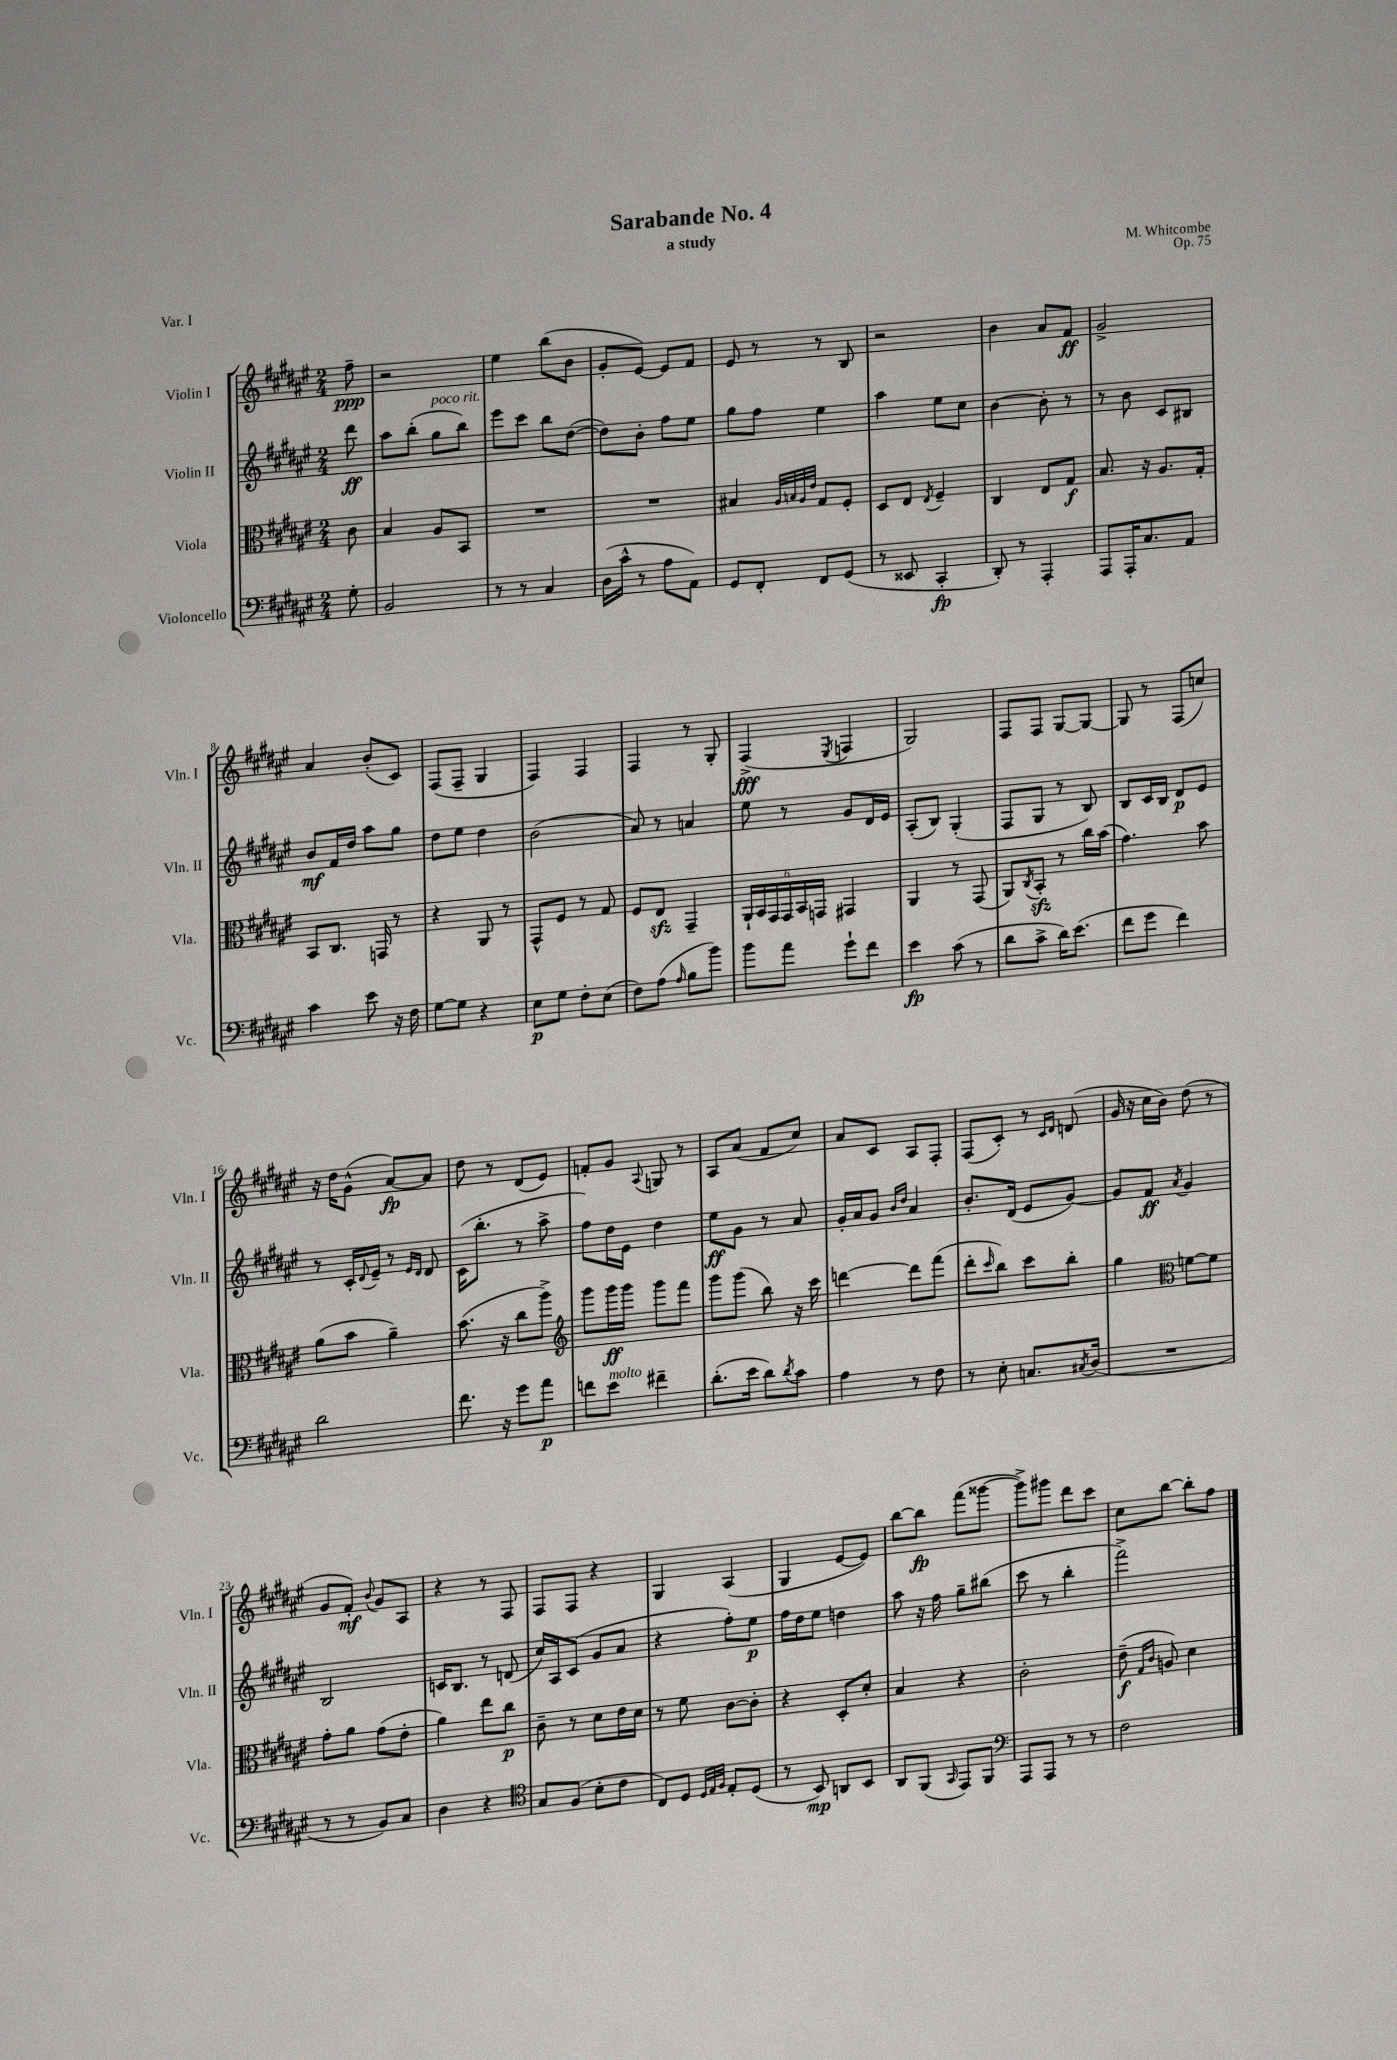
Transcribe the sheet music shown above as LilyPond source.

\header { title = "Sarabande No. 4" composer = "M. Whitcombe" subtitle = "a study" opus = "Op. 75" piece = "Var. I" }
<<
\new StaffGroup <<
\new Staff = "s0" \with { instrumentName = "Violin I" shortInstrumentName = "Vln. I" } {
    \clef treble \key fis \major \numericTimeSignature \time 2/4 \partial 8
    fis''8--\ppp |
    r2 |
    eis''4 b''8( b'8 |
    gis'8-. eis'8~) eis'8 fis'8 |
    eis'8 r8 r8 b8 |
    r2 |
    b'4 ais'8 fis'8\ff |
    gis'2-> |
    ais'4 b'8-.( cis'8) |
    fis8( fis8-- gis4 |
    fis4) fis4 |
    fis4 r8 gis8-. |
    fis4->\fff( \acciaccatura { eis8 } f4 |
    gis2) |
    fis8 fis8 gis8~ gis8~ |
    gis8 r8 fis8( c''8) |
    r16 dis''16 gis'8-^( ais'8~\fp) ais'8 |
    dis''8 r8 dis'8( eis'8) |
    f'8-. gis'8 \appoggiatura { ais8 } g8 r8 |
    ais8 ais'8( fis'8 cis''8) |
    ais'8 cis'8 ais8 fis8-. |
    fis8( cis'8-.) r8 \grace { cis'16 dis'16 } d'8( |
    gis'16 r16 cis''16 b'16) dis''8( r8 |
    gis'8 fis'8-.\mf) \appoggiatura { b'8 } gis'8 ais8 |
    r4 r8 fis8 |
    fis8 fis8 r4 |
    gis4 ais4( |
    gis4 eis'8~ eis'8) |
    b''8~ b''8\fp fis'''8( gisis'''8~ |
    gisis'''8->) gis'''8 dis'''8 cis'''8 |
    cis''8 b''8~ b''8-. fis''8 \bar "|." |
}
\new Staff = "s1" \with { instrumentName = "Violin II" shortInstrumentName = "Vln. II" } {
    \clef treble \key fis \major \numericTimeSignature \time 2/4 \partial 8
    dis'''8\ff |
    ais''8 b''8-.( gis''8^\markup { \italic "poco rit." } b''8) |
    eis'''8 cis'''8 b''8 dis''8~( |
    dis''8) b'8-. fis''8 eis''8 |
    gis''8 fis''8 eis''4 |
    ais''4 eis''8 cis''8 |
    b'4~ b'8-. r8 |
    r8 b'8 cis'8 bis8 |
    b'8\mf fis'16 dis''16 ais''8 gis''8 |
    dis''8 eis''8 dis''4 |
    b'2( |
    ais'8) r8 a'4 |
    eis''8 r8 gis'8 dis'16 eis'16 |
    ais8-.( b8) gis4-.( |
    fis8 gis8 r8 b8) |
    b8 cis'16 b16 dis'8\p eis'8 |
    r8 cis'16-. \appoggiatura { dis'8 } eis'16-- r8 \grace { eis'16 dis'16 } dis'8 |
    cis'16( b''8.-. r8 ais''8-> |
    fis''8) dis''16 eis'16 dis''4 |
    eis''8\ff gis'8 r8 ais'8 |
    gis'16-. ais'16 gis'8 \grace { b'16 dis''16 } ais'4 |
    b'8.-. dis'16( eis'8 gis'8~) |
    gis'8 fis'8\ff \acciaccatura { ais'8 } gis'4 |
    b2 |
    c'16 b8. r8 d'8( |
    cis''16) ais16 cis'8( gis'8 ais'8 |
    r4 fis''8-.) eis''8\p |
    fis''16 dis''16 eis''8 d''4 |
    ais''8 r16 fis''16 gis''8-- bis''8( |
    cis'''8 r8 b''4-. |
    fis'''2->) \bar "|." |
}
\new Staff = "s2" \with { instrumentName = "Viola" shortInstrumentName = "Vla." } {
    \clef alto \key fis \major \numericTimeSignature \time 2/4 \partial 8
    cis'8 |
    b4 ais8 b,8 |
    R2 |
    R2 |
    bis4 \grace { ais32 b32 ais32 eis'32 } gis8 fis8-. |
    dis8 eis8 \acciaccatura { eis8 } fis4-- |
    cis4 eis8 gis8\f |
    b8. r16 ais8. gis16-. |
    b,8 cis8. g,16 r8 |
    r4 ais,8 r8 |
    gis,8-^ fis8 r8 gis8 |
    fis8 eis8\sfz gis,4-- |
    \tuplet 6/4 { ais,16-! b,16 gis,16 gis,16 b,16 g,16 } gis,4 |
    ais,4 r8 gis,8( |
    ais,8) \acciaccatura { cis8 } b,8-.\sfz r8 cis''16 b'16( |
    gis'4.) b'8 |
    ais'8( b'8 ais'4--) |
    b'8.( r16 cis''8 ais''8->) |
    \clef treble gis'''8 gis'''16\ff gis'''16 gis'''8 fis'''8 |
    gis'''8 gis'''8( b''8) r16 cis'''16 |
    d'''4~ d'''8 fis'''8( |
    dis'''8-. \grace { cis'''16 } b''8) cis'''8 b''8-. |
    gis''4 \clef alto f'8~ f'8 |
    gis'8-. ais'8 gis'8( eis'8-. |
    ais'4) eis''8 cis''8\p |
    cis'8-- r8 dis'8 eis'16 dis'16 |
    r8 fis'8 cis'8~ cis'8-. |
    r4 dis8-. dis'8-. |
    b4 r4 |
    cis'2-. |
    eis'8--\f( \grace { gis16 cis'16 } a8) dis'4 \bar "|." |
}
\new Staff = "s3" \with { instrumentName = "Violoncello" shortInstrumentName = "Vc." } {
    \clef bass \key fis \major \numericTimeSignature \time 2/4 \partial 8
    gis8-. |
    b,2 |
    r8 r8 cis4 |
    dis16( cis'16-^ r8 ais8 ais,8) |
    gis,8 fis,8-. fis,8 gis,8( |
    r8 eisis,8 cis,4-.\fp |
    dis,8-.) r8 ais,,4-. |
    ais,,8 ais,,16-. cis8. ais,8 |
    cis'4 eis'8 r16 fis16 |
    gis8~ gis8 r4 |
    eis8\p gis8 fis8-. eis8( |
    fis8) ais8( \grace { ais16 } b8 b'8) |
    b'8 ais'8 gis'8-! fis'8 |
    eis'4\fp cis'8( r8 |
    dis'8 cis'8-> dis'16) eis'8.( |
    fis'8 gis'8 fis'4) |
    dis'2 |
    fis'8. r16 gis'8 ais'8\p |
    f'8 eis'8^\markup { \italic "molto" } fis'4-- |
    dis'8.-.( eis'16 dis'8) \acciaccatura { dis'8 } cis'8 |
    ais4 r8 fis8 |
    r8 eis8-. c8. \acciaccatura { cis8 } dis16( |
    R2 |
    r8 r8 b,8) cis8 |
    dis4 r4 |
    \clef tenor gis8 fis8( b8-. cis'8 |
    cis8) dis8 \grace { dis32 eis32 fis32 } eis8-. dis8( |
    r8 b,8\mp) a,8 b,8 |
    ais,8 fis,8( \grace { gis,16 } eis,8) fis,8 |
    \clef bass ais,,8 ais,,8 r8 r8 |
    fis2 \bar "|." |
}
>>
>>
